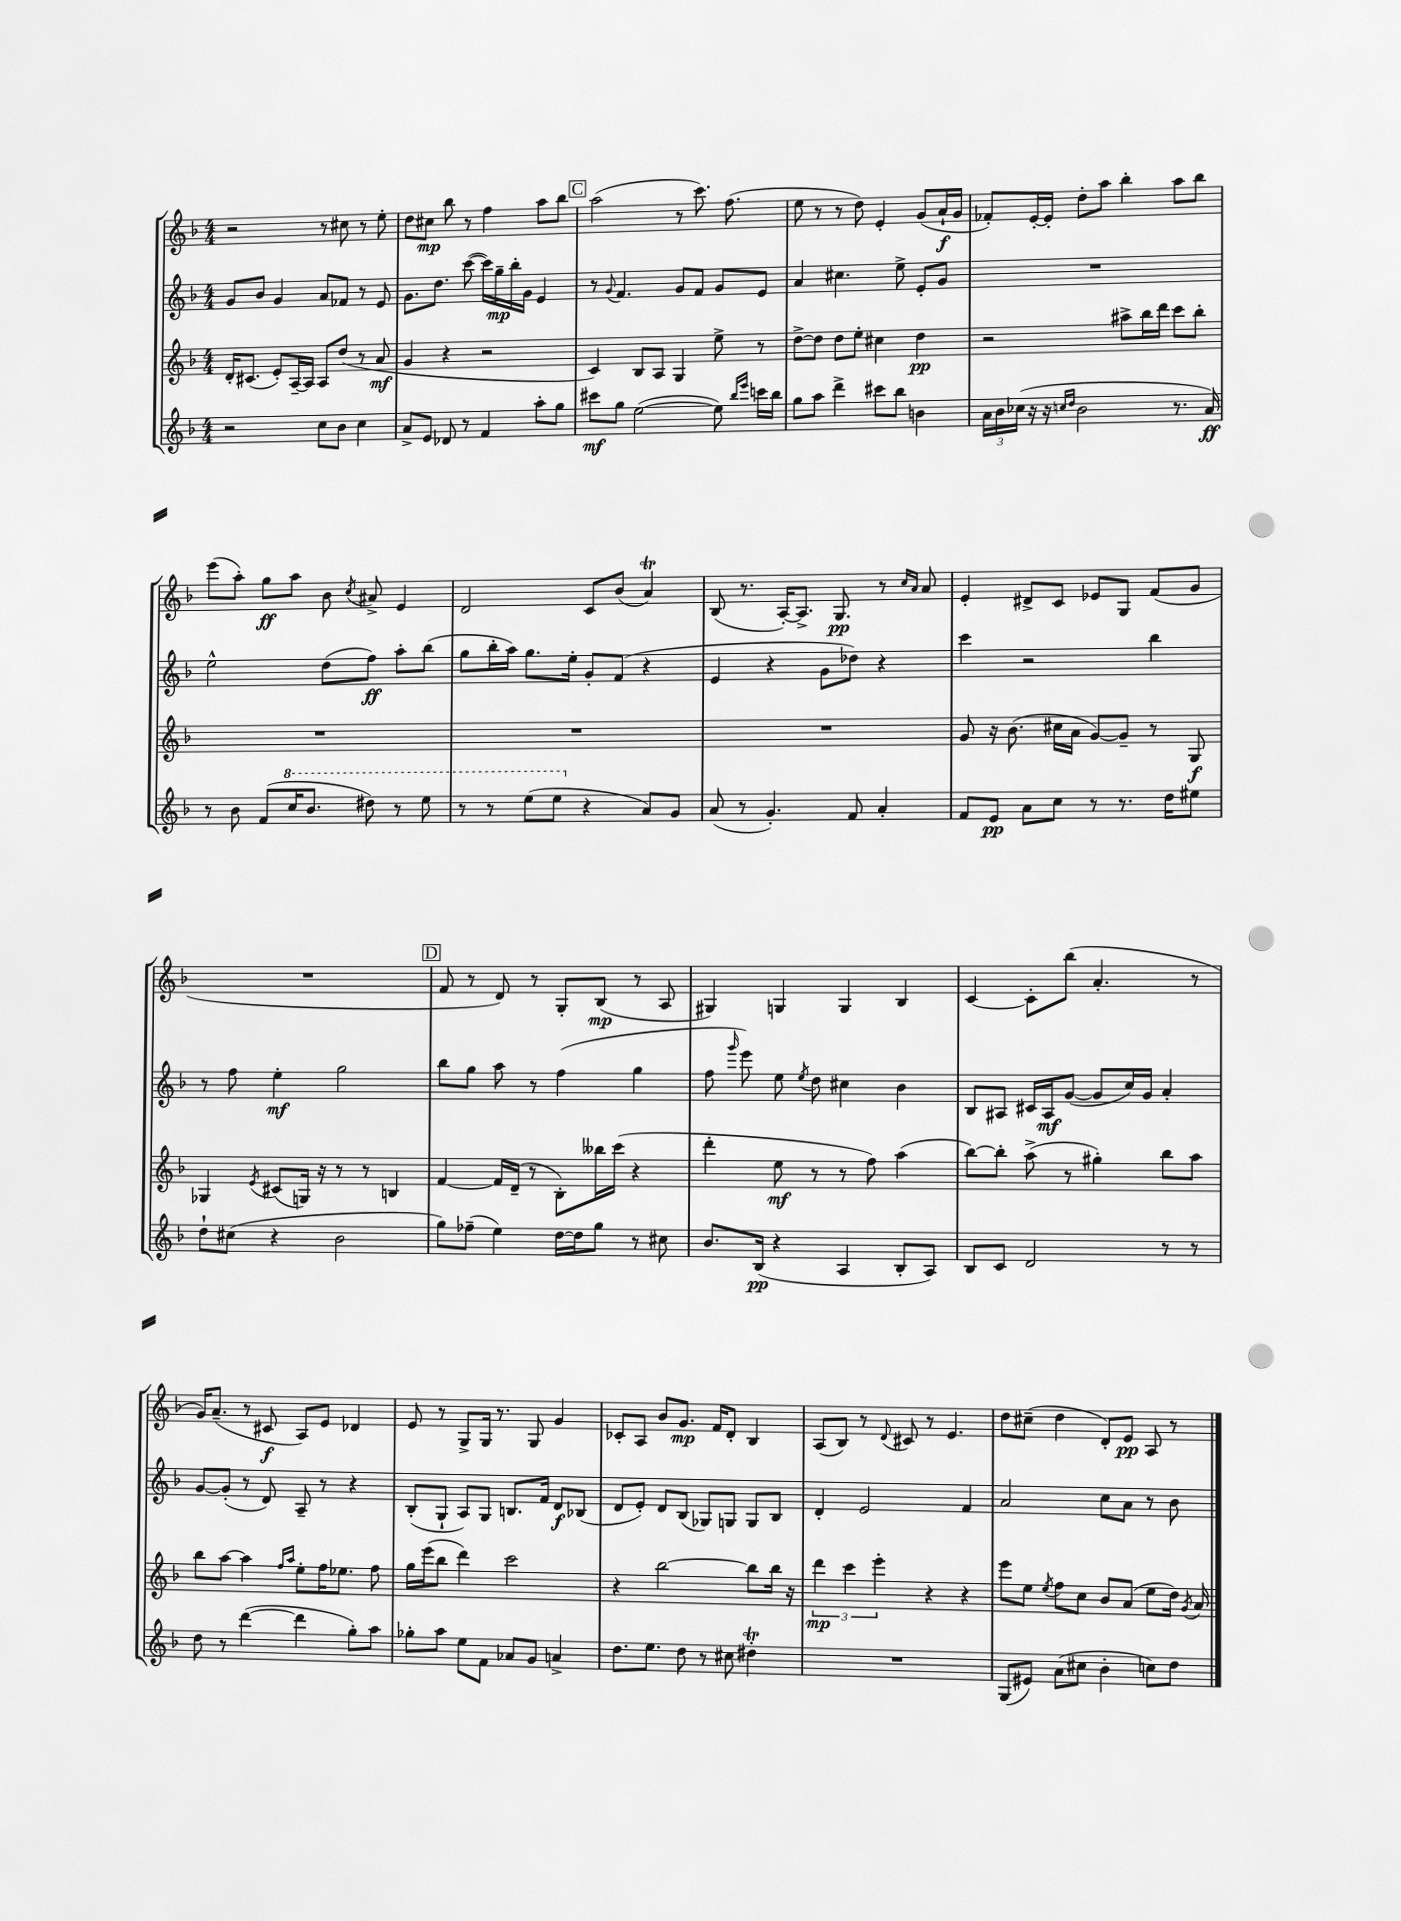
<<
\new StaffGroup <<
\new Staff = "s0" {
    \clef treble \key f \major \numericTimeSignature \time 4/4
    \autoBeamOff r2 r8 cis''8 r8 e''8-. |
    d''8[ cis''8]\mp bes''8 r8 f''4 a''8[ bes''8] |
    \mark \markup { \box "C" } a''2( r8 c'''8.) f''8.( |
    e''8 r8 r8 d''8) e'4-. g'8[( a'16-!\f g'16] |
    fes'8[-.) e'16~-. e'16]-. d''8[-. a''8] bes''4-. a''8[ bes''8] |
    e'''8[( a''8]-.) g''8[\ff a''8] bes'8 \acciaccatura { c''8 } ais'8-> e'4 |
    d'2 c'8[ bes'8]( a'4\trill) |
    bes8( r8. a16[~-.) a8.]-> g8.\pp r8 \grace { c''16[ a'16] } a'8 |
    e'4-. dis'8[-> c'8] ees'8[ g8] f'8[( g'8] |
    R1 |
    \mark \markup { \box "D" } f'8 r8 d'8) r8 g8[-. bes8]\mp( r8 a8 |
    gis4) g4 g4 bes4 |
    c'4~ c'8[-. bes''8]( a'4.-. r8 |
    g'16[) a'8.]--( r8 cis'8\f a8[) e'8] des'4 |
    e'8 r8 g8[-> g16] r8. g8 g'4 |
    ces'8[-. a8] bes'8[ g'8.]\mp f'16[ d'8]-. bes4 |
    a8[( bes8]) r8 \appoggiatura { d'8 } cis'8 r8 e'4. |
    d''8[ cis''8]--( d''4 d'8[-.) e'8]\pp a8 r8 \bar "|." |
}
\new Staff = "s1" {
    \clef treble \key f \major \numericTimeSignature \time 4/4
    \autoBeamOff g'8[ bes'8] g'4 a'8[ fes'8] r8 e'8 |
    g'8.[ d''8.] c'''8~( c'''16[) g''16--\mp bes''16-. g'16] e'4 |
    \mark \markup { \box "C" } r8 \appoggiatura { g'8 } f'4. g'8[ f'8] g'8[ e'8] |
    a'4 cis''4. e''8-> e'8[-. g'8] |
    R1 |
    e''2-^ d''8[( f''8]\ff) a''8[-. bes''8]( |
    g''8[ bes''16-. a''16]) g''8.[ e''16]-. g'8[-. f'8]( r4 |
    e'4 r4 g'8[ des''8]) r4 |
    c'''4 r2 bes''4 |
    r8 f''8 e''4-.\mf g''2 |
    \mark \markup { \box "D" } bes''8[ g''8] a''8 r8 f''4( g''4 |
    f''8 \grace { g'''16 } e'''8) e''8 \acciaccatura { e''8 } d''8 cis''4 bes'4 |
    bes8[ ais8] cis'16[ ais16\mf g'8]~( g'8[ c''16) g'16] a'4-. |
    g'8[~ g'8]-.( r8 d'8) a8-- r8 r4 |
    bes8[-.( g8]-! a8[) g8] b8.[ f'16] d'8[\f bes8]( |
    d'8[ e'8]-.) d'8[ bes8]( ges8[) g8] g8[ bes8] |
    d'4-. e'2 f'4 |
    a'2 c''8[ a'8] r8 bes'8 \bar "|." |
}
\new Staff = "s2" {
    \clef treble \key f \major \numericTimeSignature \time 4/4
    \autoBeamOff d'16[-. cis'8.]( e'8[-.) a16~-- a16] a8[ d''8]( r8 a'8\mf |
    g'4 r4 r2 |
    \mark \markup { \box "C" } c'4) bes8[ a8] g4 e''8-> r8 |
    d''8[~-> d''8] d''8[ e''8]-. cis''4 d''4\pp |
    r2 ais''8[-> bes''16 d'''16] c'''8[ bes''8]-. |
    R1 |
    R1 |
    R1 |
    g'8 r16 bes'8.( cis''16[ a'16] g'8[~) g'8]-- r8 g8\f |
    ges4 \acciaccatura { e'8 } cis'8[( g16]) r16 r8 r8 b4 |
    \mark \markup { \box "D" } f'4~ f'16[ d'16]--( r8 bes8[-.) beses''16 c'''16]( r4 |
    d'''4-. e''8\mf r8 r8 f''8) a''4( |
    bes''8[~) bes''8]-. a''8->( r8 gis''4-.) bes''8[ a''8] |
    bes''8[ a''8]~ a''4 \grace { f''16[ a''16] } e''8[-. f''16 ees''8.] f''8 |
    g''16[ e'''16( bes''8] d'''4) c'''2 |
    r4 bes''2~ bes''8[ bes''16] r16 |
    \tuplet 3/2 { d'''4\mp c'''4 e'''4-. } r4 r4 |
    e'''8[ e''8] \acciaccatura { e''8 } f''8[ c''8] bes'8[ a'8]( e''8[ d''16]) \acciaccatura { g'8 } a'16 \bar "|." |
}
\new Staff = "s3" {
    \clef treble \key f \major \numericTimeSignature \time 4/4
    \autoBeamOff r2 c''8[ bes'8] c''4 |
    a'8[-> e'8] des'8 r8 f'4 a''8[-. g''8] |
    \mark \markup { \box "C" } cis'''8[\mf g''8] e''2~( e''8) \grace { bes''16[ e'''16] } c'''16[ bes''16] |
    g''8[ a''8] d'''4-> cis'''8[ bes''8] b'4 |
    \tuplet 3/2 { a'16[ bes'16 ces''16]( } r16 r16 \grace { c''16[ d''16] } bes'2 r8. a'16\ff) |
    r8 bes'8 f'8[( \ottava #1 c'''16 bes''8.] dis'''8) r8 e'''8 |
    r8 r8 e'''8[( e'''8] \ottava #0 r4 a'8[) g'8] |
    a'8( r8 g'4.-.) f'8 a'4-. |
    f'8[ e'8]\pp a'8[ c''8] r8 r8. d''16[ eis''8] |
    d''8[-! cis''8]( r4 bes'2 |
    \mark \markup { \box "D" } g''8[) fes''8]--( e''4) d''16[~ d''16 g''8] r8 cis''8 |
    bes'8.[ bes16]\pp( r4 a4 bes8[-. a8]) |
    bes8[ c'8] d'2 r8 r8 |
    d''8 r8 d'''4~( d'''4 g''8[-.) a''8] |
    ges''8[-. a''8] e''8[ f'8] aes'8[ g'8] a'4-> |
    d''8.[ e''8.] d''8 r8 cis''8 dis''4-.\trill |
    R1 |
    g8[( eis'8]) a'8[( cis''8] bes'4-. c''8[) d''8] \bar "|." |
}
>>
>>
\layout { \context { \Score \remove "Bar_number_engraver" } }
